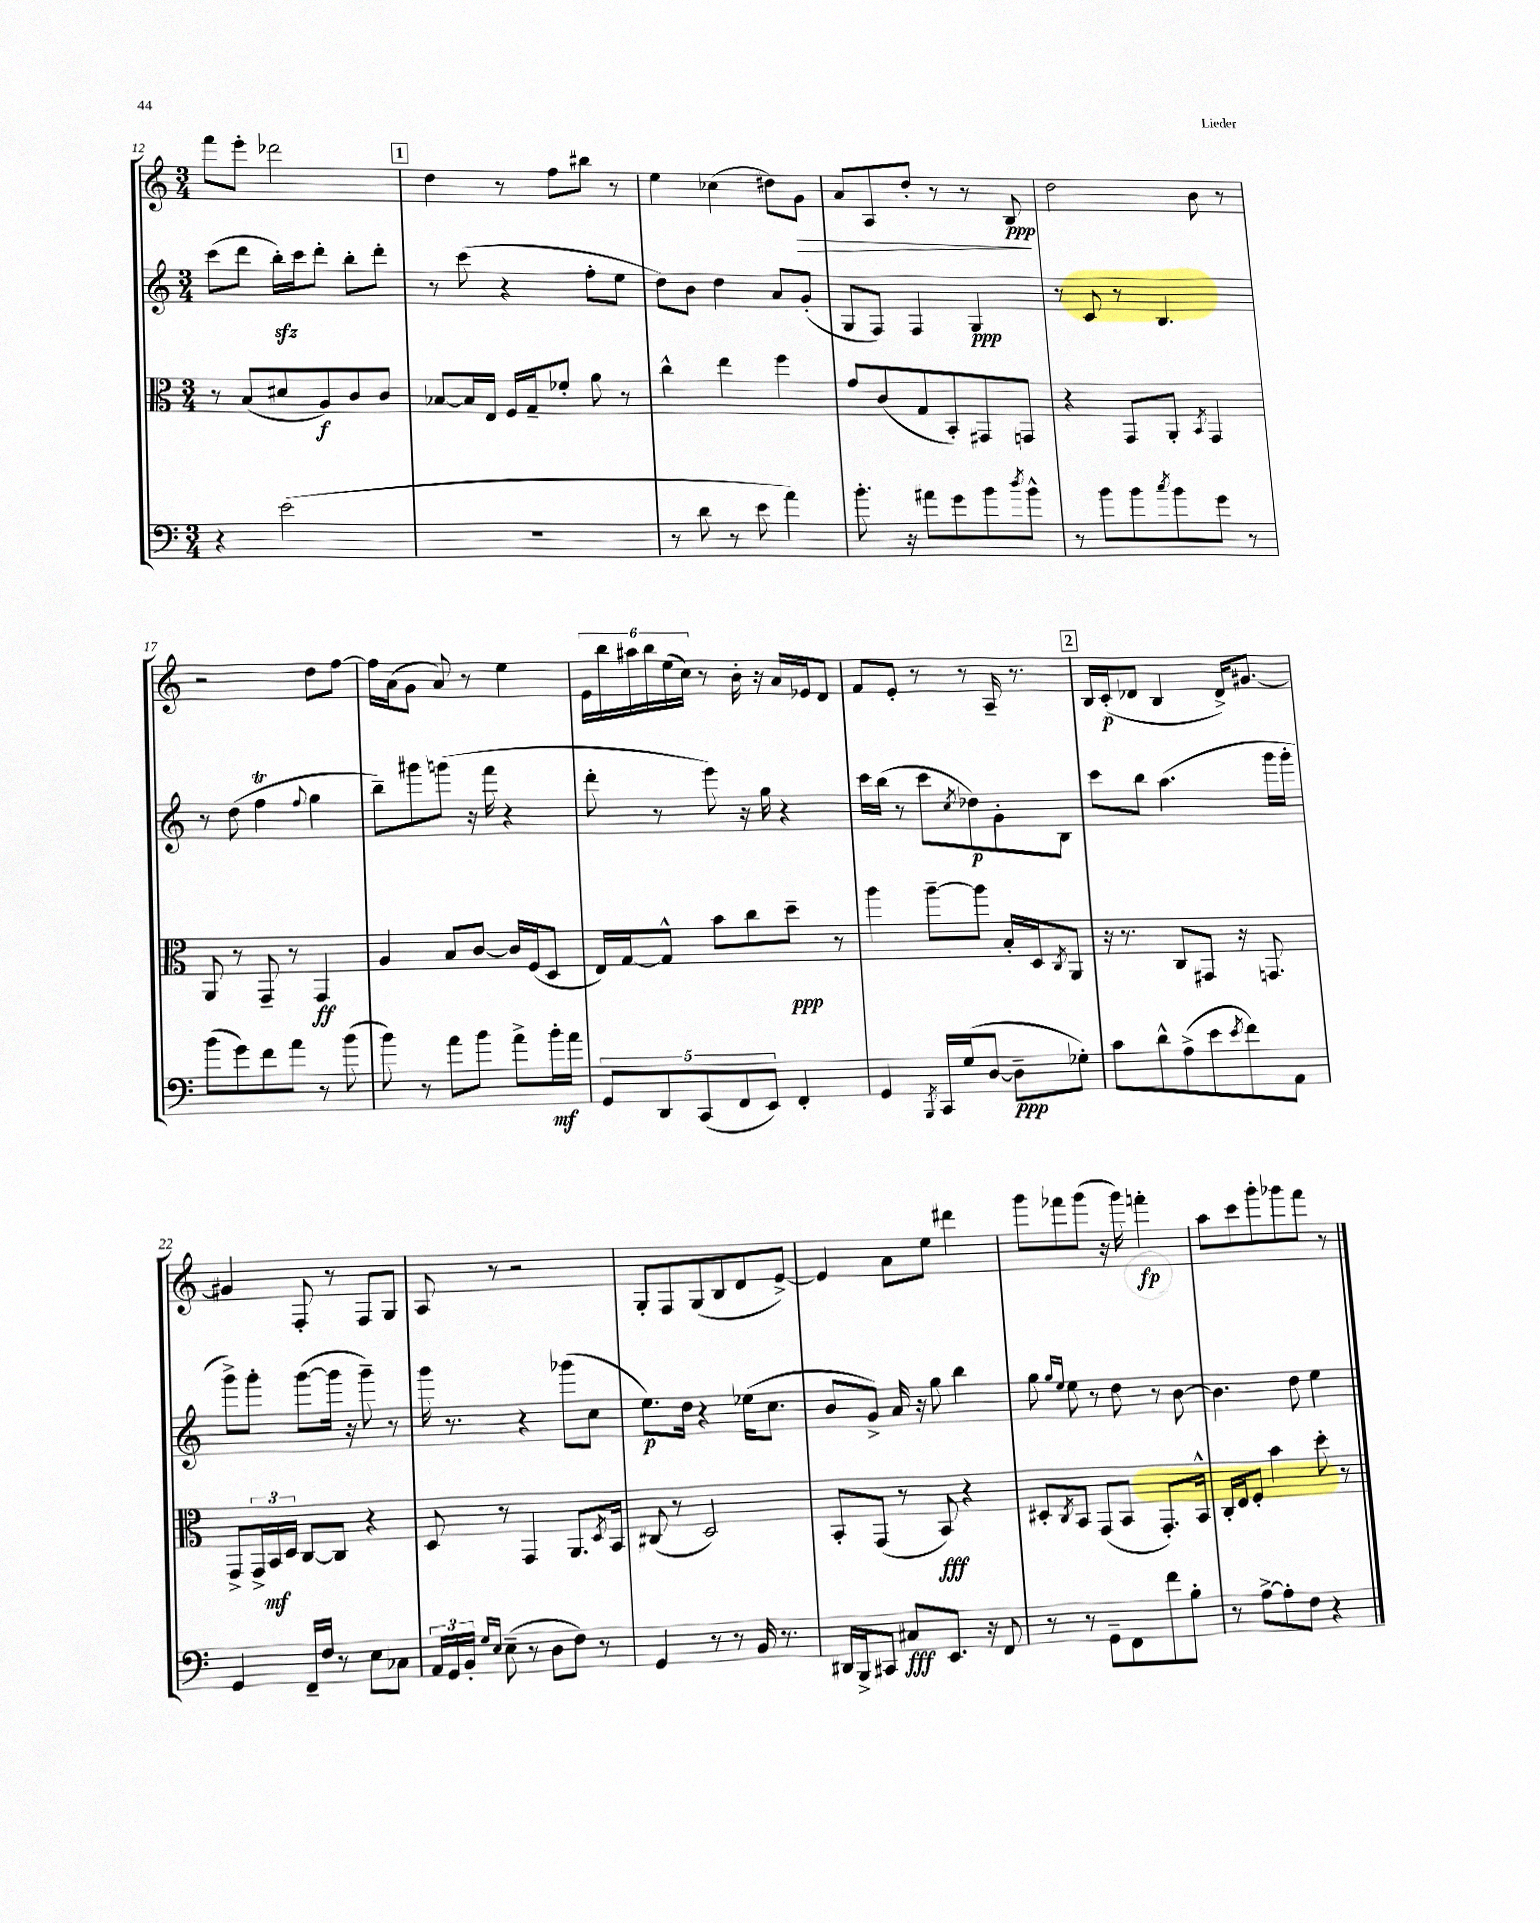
<<
\new StaffGroup <<
\new Staff = "s0" {
    \clef treble \key c \major \numericTimeSignature \time 3/4
    f'''8 e'''8-. des'''2 |
    \mark \markup { \box "1" } d''4 r8 f''8 bis''8 r8 |
    e''4 ces''4( dis''8) g'8\> |
    a'8 a8 d''8-. r8 r8 b8\ppp\! |
    d''2 b'8 r8 |
    r2 d''8 f''8~ |
    f''16 a'16( g'8 a'8) r8 e''4 |
    \tuplet 6/4 { e'16 b''16 ais''16 b''16 e''16( c''16) } r8 b'16-. r16 a'16 ees'16 d'8 |
    f'8 e'8-. r8 r8 a16-- r8. |
    \mark \markup { \box "2" } b16 c'16-.\p( des'8 b4 des'16->) gis'8.~ |
    gis'4 f8-. r8 f8 g8 |
    a8 r8 r2 |
    g8-. f8 g8( b8 d'8 e'8~->) |
    e'4 a'8 e''8 dis'''4 |
    g'''8 fes'''8 g'''8( r16 g'''16) f'''4-.\fp |
    a''8 c'''8 g'''8-. ges'''8 f'''8 r8 \bar "|." |
}
\new Staff = "s1" {
    \clef treble \key c \major \numericTimeSignature \time 3/4
    c'''8( d'''8 b''16-.\sfz) c'''16 d'''8-. b''8-. d'''8-. |
    \mark \markup { \box "1" } r8 c'''8( r4 f''8-. e''8 |
    d''8) b'8 d''4 a'8 g'8-.( |
    g8 f8) f4 g4\ppp |
    r8 c'8 r8 b4. |
    r8 d''8( f''4\trill \appoggiatura { f''8 } g''4 |
    b''8--) gis'''8 g'''8( r16 f'''16 r4 |
    d'''8-. r8 e'''8) r16 g''16 r4 |
    c'''16 b''16( r8 c'''8 \acciaccatura { c''8 } des''8\p) g'8-. b8 |
    \mark \markup { \box "2" } c'''8 b''8 a''4.( g'''16 g'''16-. |
    g'''8->) g'''8-. g'''8~( g'''16 r16 g'''8--) r8 |
    g'''16 r8. r4 ges'''8( c''8 |
    e''8.\p) d''16 r4 ees''16( c''8. |
    b'8 g'8->) a'16 r16 g''8 b''4 |
    g''8 \grace { g''16 e''16 } e''8 r8 d''8 r8 b'8~ |
    b'4. d''8 e''4 \bar "|." |
}
\new Staff = "s2" {
    \clef alto \key c \major \numericTimeSignature \time 3/4
    r8 b8( dis'8 a8\f) c'8 c'8 |
    \mark \markup { \box "1" } bes8~ bes16 e16 f16 g16-- fes'8-. a'8 r8 |
    c''4-^ e''4 f''4 |
    g'8 c'8( g8 b,8-.) gis,8 g,8 |
    r4 g,8 a,8-. \acciaccatura { b,8 } g,4 |
    a,8 r8 g,8-- r8 g,4\ff |
    a4 b8 c'8~ c'16 f16( d8 |
    e16) g16~ g8-^ b'8 c''8 d''8--\ppp r8 |
    a''4 a''8~-- a''8 b16-. d16 \acciaccatura { c8 } a,8 |
    \mark \markup { \box "2" } r16 r8. c8 gis,8 r16 g,8. |
    g,8-> \tuplet 3/2 { g,16-> b,16\mf d16 } c8~ c8 r4 |
    d8 r8 g,4 a,8. \acciaccatura { d8 } b,16 |
    cis8( r8 d2) |
    b,8-. g,8( r8 b,8\fff) r4 |
    dis8-. \acciaccatura { c8 } b,8 g,8( b,8 g,8.-.) b,16-^ |
    c16-. e16 f8-. b'4 d''8-. r8 \bar "|." |
}
\new Staff = "s3" {
    \clef bass \key c \major \numericTimeSignature \time 3/4
    r4 e'2( |
    \mark \markup { \box "1" } R2. |
    r8 d'8 r8 e'8 a'4) |
    b'8.-. r16 ais'8 g'8 b'8 \acciaccatura { d''8 } b'8-^ |
    r8 b'8 b'8 \acciaccatura { c''8 } b'8 g'8 r8 |
    b'8( g'8) f'8 a'8 r8 b'8( |
    b'8) r8 a'8 b'8 a'8-> b'16-.\mf a'16 |
    \tuplet 5/4 { g,8 d,8 c,8( f,8 e,8) } f,4-. |
    g,4 \acciaccatura { b,,8 } c,16 g16( d8~ d8--\ppp ges8-.) |
    \mark \markup { \box "2" } c'8 d'8-^ a8->( e'8 \acciaccatura { e'8 } f'8) a,8 |
    g,4 f,16-- f16 r8 e8 ces8 |
    \tuplet 3/2 { a,16 g,16 b,16-. } \grace { g16 e16 } e8--( r8 d8 f8) r8 |
    g,4 r8 r8 b,16 r8. |
    dis,16 b,,16-> cis,8 cis8\fff e,8. r16 f,8 |
    r8 r8 g,8-- f,8 f'8 b8-. |
    r8 a8~-> a8-. f8 r4 \bar "|." |
}
>>
>>
\layout { \context { \Score currentBarNumber = #12 } }
